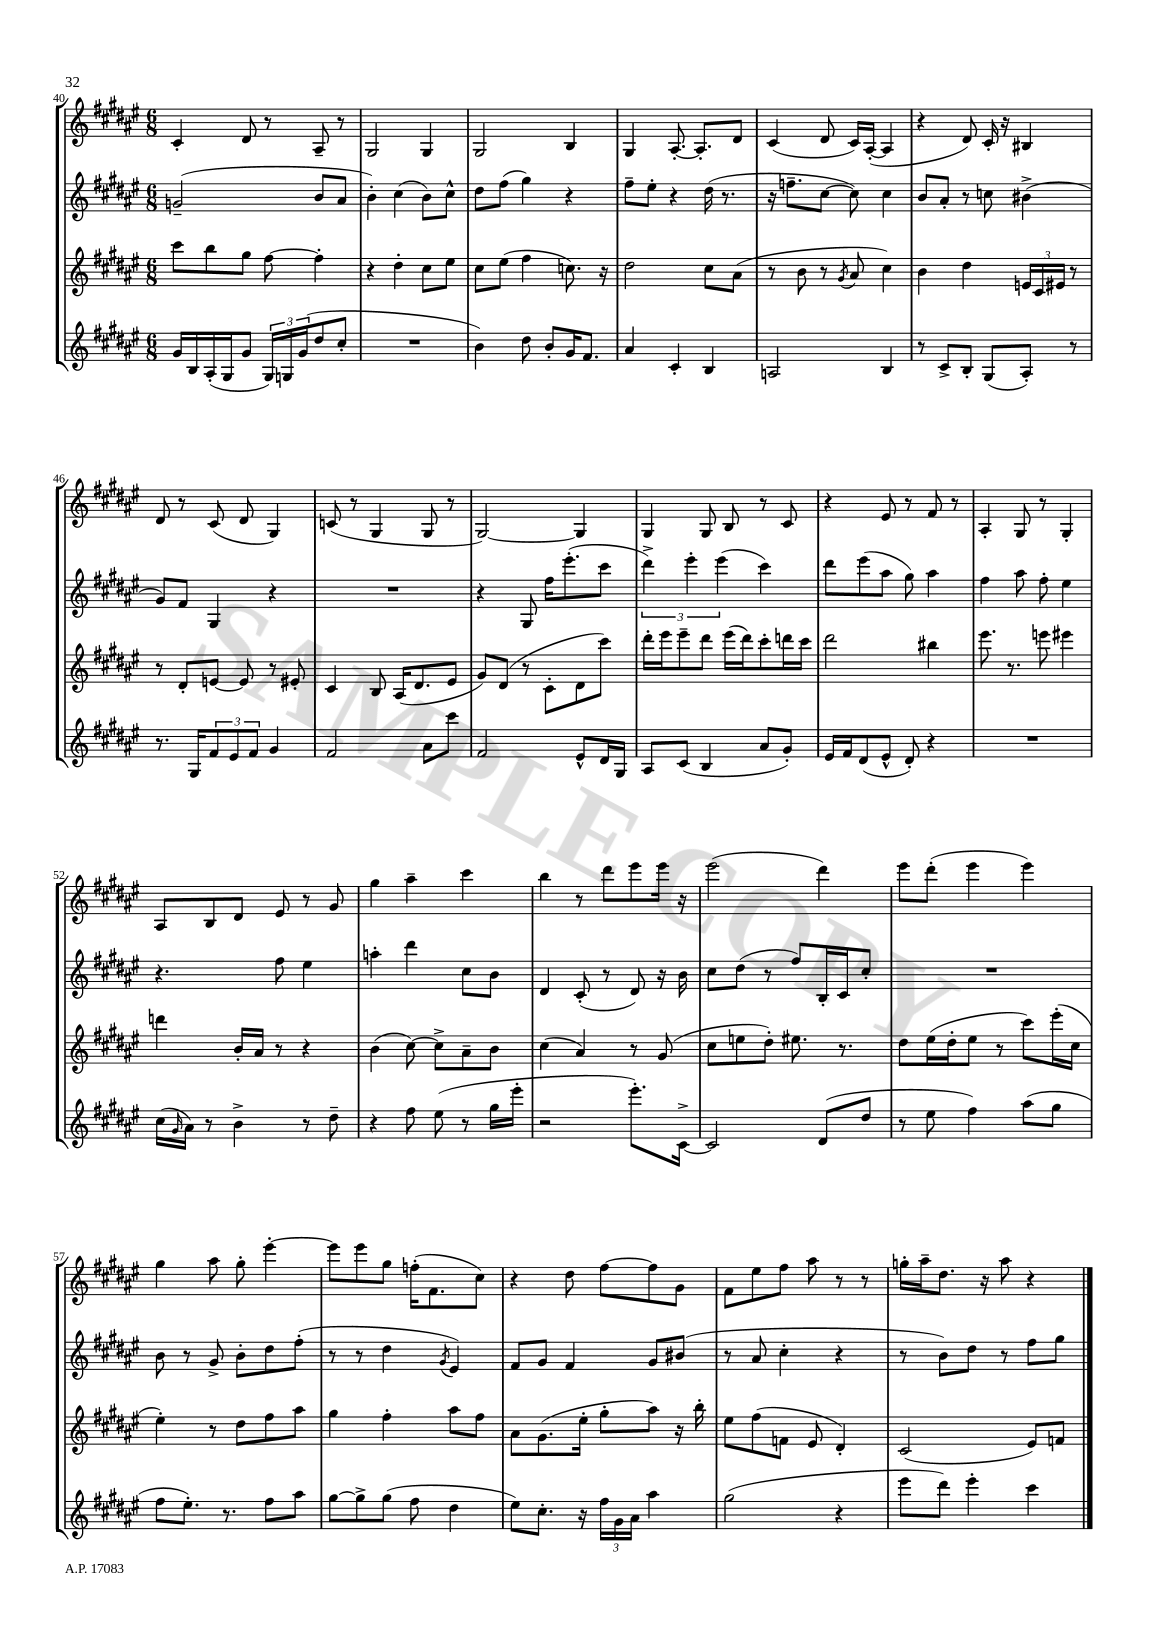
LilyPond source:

<<
\new StaffGroup <<
\new Staff = "s0" {
    \clef treble \key fis \major \numericTimeSignature \time 6/8
    cis'4-. dis'8 r8 ais8-- r8 |
    gis2 gis4 |
    gis2 b4 |
    gis4 ais8.~-. ais8.-. dis'8 |
    cis'4( dis'8 cis'16) ais16~-.( ais4 |
    r4 dis'8) cis'16-. r16 bis4 |
    dis'8 r8 cis'8( dis'8 gis4) |
    c'8( r8 gis4 gis8 r8 |
    gis2~) gis4 |
    gis4 gis8 b8 r8 cis'8 |
    r4 eis'8 r8 fis'8 r8 |
    ais4-. gis8 r8 gis4-. |
    ais8 b8 dis'8 eis'8 r8 gis'8 |
    gis''4 ais''4-- cis'''4 |
    b''4 r8 dis'''8 eis'''8 eis'''16 r16 |
    eis'''2( dis'''4) |
    eis'''8 dis'''8-.( eis'''4 eis'''4) |
    gis''4 ais''8 gis''8-. eis'''4~-. |
    eis'''8 eis'''8 gis''8 f''16-.( fis'8. cis''8) |
    r4 dis''8 fis''8~ fis''8 gis'8 |
    fis'8 eis''8 fis''8 ais''8 r8 r8 |
    g''16-. ais''16-- dis''8. r16 ais''8 r4 \bar "|." |
}
\new Staff = "s1" {
    \clef treble \key fis \major \numericTimeSignature \time 6/8
    g'2--( b'8 ais'8 |
    b'4-.) cis''4( b'8) cis''8-^ |
    dis''8 fis''8( gis''4) r4 |
    fis''8-- eis''8-. r4 dis''16( r8. |
    r16 f''8.-- cis''8~ cis''8) cis''4 |
    b'8 ais'8-. r8 c''8 bis'4->( |
    gis'8) fis'8 gis4 r4 |
    R2. |
    r4 gis8 fis''16 eis'''8.-.( cis'''8 |
    \tuplet 3/2 { dis'''4->) eis'''4-. eis'''4( } cis'''4) |
    dis'''8 eis'''8( ais''8 gis''8) ais''4 |
    fis''4 ais''8 fis''8-. eis''4 |
    r4. fis''8 eis''4 |
    a''4-. dis'''4 cis''8 b'8 |
    dis'4 cis'8-.( r8 dis'8) r16 b'16 |
    cis''8 dis''8( r8 fis''8) b16-. cis'16 cis''8-. |
    R2. |
    b'8 r8 gis'8-> b'8-. dis''8 fis''8-.( |
    r8 r8 dis''4 \acciaccatura { gis'8 } eis'4) |
    fis'8 gis'8 fis'4 gis'8 bis'8( |
    r8 ais'8 cis''4-. r4 |
    r8 b'8) dis''8 r8 fis''8 gis''8 \bar "|." |
}
\new Staff = "s2" {
    \clef treble \key fis \major \numericTimeSignature \time 6/8
    cis'''8 b''8 gis''8 fis''8~ fis''4-. |
    r4 dis''4-. cis''8 eis''8 |
    cis''8 eis''8( fis''4 c''8.) r16 |
    dis''2 cis''8 ais'8( |
    r8 b'8 r8 \acciaccatura { gis'8 } ais'8 cis''4) |
    b'4 dis''4 \tuplet 3/2 { e'16 cis'16 eis'16 } r8 |
    r8 dis'8-. e'8~ e'8 r8 eis'8-. |
    cis'4 b8 ais16( dis'8. eis'8 |
    gis'8) dis'8( r8 cis'8-. dis'8 cis'''8) |
    dis'''16-. eis'''16 eis'''8-- dis'''8 eis'''16( dis'''16) cis'''8-. d'''16 cis'''16 |
    dis'''2 bis''4 |
    eis'''8. r8. e'''8 eis'''4 |
    d'''4 b'16-. ais'16 r8 r4 |
    b'4( cis''8~) cis''8-> ais'8-- b'8 |
    cis''4( ais'4) r8 gis'8( |
    cis''8 e''8 dis''8-.) eis''8. r8. |
    dis''8 eis''16( dis''16-. eis''8 r8 cis'''8) eis'''16-.( cis''16 |
    eis''4-.) r8 dis''8 fis''8 ais''8 |
    gis''4 fis''4-. ais''8 fis''8 |
    ais'8 gis'8.( eis''16-. gis''8-. ais''8) r16 b''16-. |
    eis''8 fis''8( f'8 eis'8 dis'4-.) |
    cis'2( eis'8) f'8 \bar "|." |
}
\new Staff = "s3" {
    \clef treble \key fis \major \numericTimeSignature \time 6/8
    gis'16 b16 ais16-.( gis16 gis'8 \tuplet 3/2 { gis16) g16 gis'16( } dis''8 cis''8-. |
    R2. |
    b'4) dis''8 b'8-. gis'16 fis'8. |
    ais'4 cis'4-. b4 |
    a2 b4 |
    r8 cis'8-> b8-. gis8( ais8-.) r8 |
    r8. gis16 \tuplet 3/2 { fis'8 eis'8 fis'8 } gis'4 |
    fis'2 ais'8 cis'''8 |
    fis'2 eis'8-^ dis'16 gis16 |
    ais8 cis'8( b4 ais'8 gis'8-.) |
    eis'16 fis'16 dis'8( eis'8-^ dis'8-.) r4 |
    R2. |
    cis''16( \grace { gis'16 } ais'16) r8 b'4-> r8 dis''8-- |
    r4 fis''8 eis''8( r8 gis''16 eis'''16-. |
    r2 eis'''8.-.) cis'16~-> |
    cis'2 dis'8( dis''8 |
    r8 eis''8 fis''4) ais''8( gis''8 |
    fis''8 eis''8.-.) r8. fis''8 ais''8 |
    gis''8~ gis''8-> gis''8( fis''8 dis''4 |
    eis''8) cis''8.-. r16 \tuplet 3/2 { fis''16 gis'16 ais'16 } ais''4 |
    gis''2( r4 |
    eis'''8 dis'''8) eis'''4-. cis'''4 \bar "|." |
}
>>
>>
\layout { \context { \Score currentBarNumber = #40 } }
